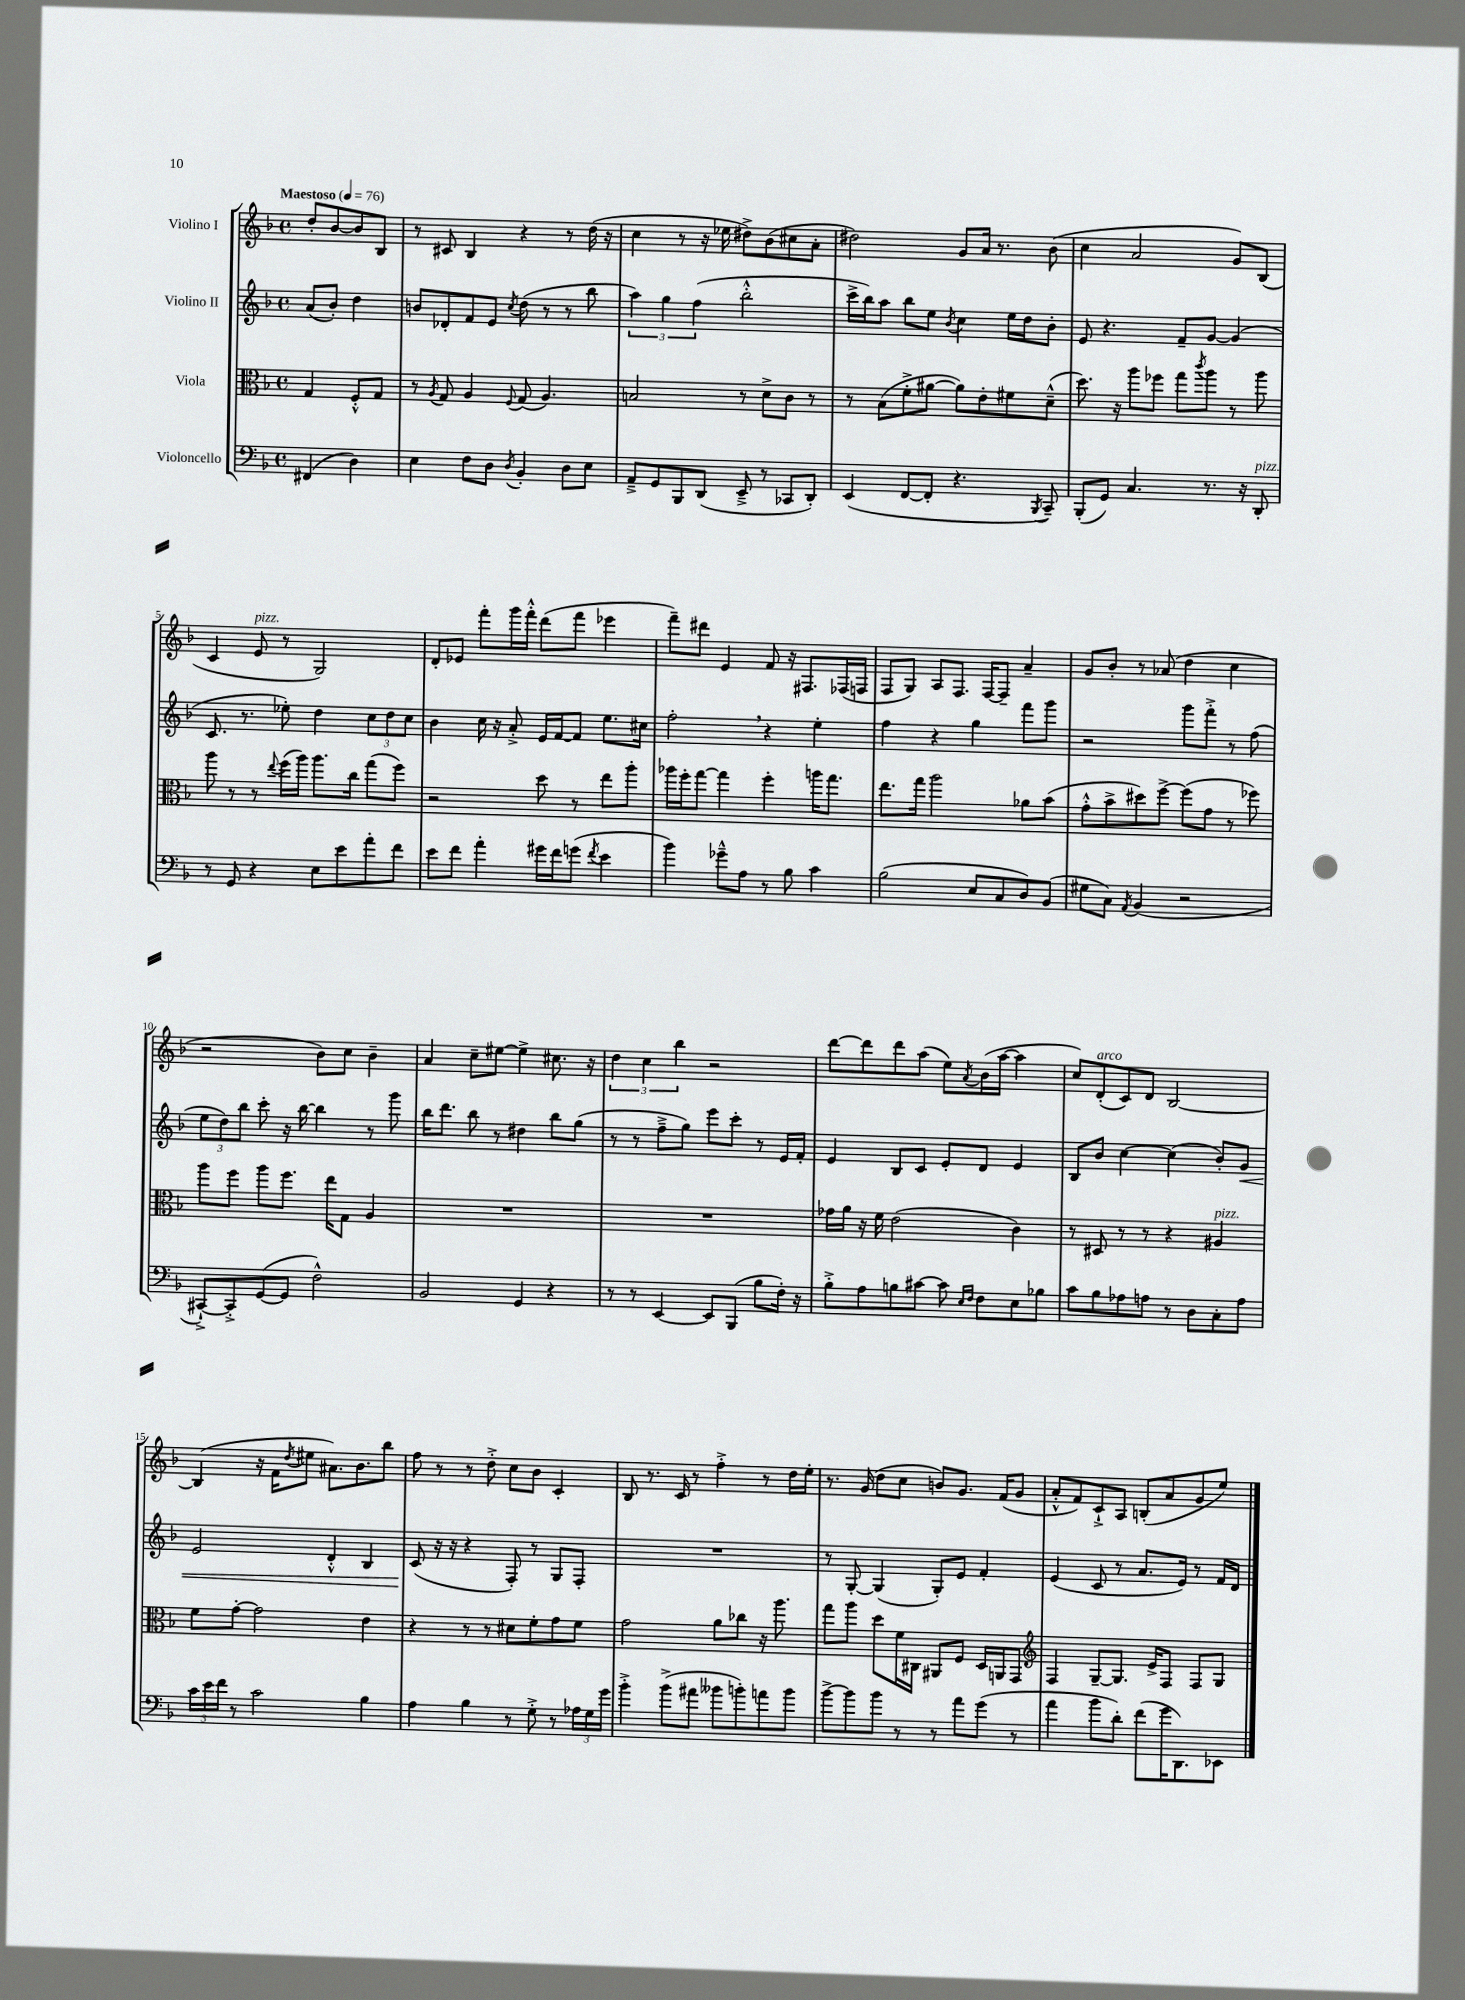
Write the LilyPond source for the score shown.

<<
\new StaffGroup <<
\new Staff = "s0" \with { instrumentName = "Violino I" } {
    \clef treble \key f \major \defaultTimeSignature \time 4/4 \partial 2 \tempo "Maestoso" 4 = 76
    d''8-. bes'8~ bes'8 bes8 |
    r8 cis'8 bes4 r4 r8 d''16( r16 |
    c''4 r8 r16 ees''16 dis''8->) bes'8( cis''8 a'8-. |
    dis''2) g'8 a'16 r8. bes'8( |
    c''4 a'2 g'8) bes8( |
    c'4 e'8^\markup { \italic "pizz." } r8 g2) |
    d'8-. ees'8 f'''8-. g'''16 f'''16-.-^ d'''8( f'''8 ees'''4 |
    f'''8--) dis'''8 e'4 f'8 r16 fis8. fes16( f16 |
    f8 g8) a8 f8. f16~ f8-- a'4-- |
    g'8 bes'8-. r8 aes'8( d''4 c''4 |
    r2 bes'8) c''8 bes'4-- |
    a'4 c''8-- eis''8~ eis''4-> cis''8. r16 |
    \tuplet 3/2 { d''4 c''4 bes''4 } r2 |
    d'''8~ d'''8 d'''8 a''8( e''8) \acciaccatura { a'8 } bes'16( a''16~ a''4 |
    c''8) d'8-.^\markup { \italic "arco" }( c'8) d'8 bes2~ |
    bes4( r16 f'16 \acciaccatura { d''8 } eis''8 ais'8.) bes'8. bes''8 |
    f''8 r8 r8 d''8-.-> c''8 bes'8 c'4-. |
    bes8 r8. c'16 r8 f''4-.-> r8 d''16 e''16-. |
    r8. g'16( d''8 c''8 b'8) g'8. f'16( g'8 |
    a'8-.-^ f'8) c'8-!-> a8 b8-.( a'8 g'8 e''8) \bar "|." |
}
\new Staff = "s1" \with { instrumentName = "Violino II" } {
    \clef treble \key f \major \defaultTimeSignature \time 4/4 \partial 2
    a'8( bes'8-.) d''4 |
    b'8 des'8-. f'8 e'8 \acciaccatura { c''8 } d''8( r8 r8 bes''8 |
    \tuplet 3/2 { a''4) g''4 f''4( } bes''2-.-^ |
    c'''16-> bes''16) a''8 bes''8 e''8 \acciaccatura { bes'8 } c''4 e''16 d''16 bes'8-. |
    e'8 r4. f'8-- g'8~ g'4( |
    c'8. r8. ees''8-.) d''4 \tuplet 3/2 { c''8 d''8 c''8 } |
    bes'4 c''16 r16 a'8-.-> e'16 f'16~ f'8 e''8. cis''16 |
    f''2-. \breathe r4 e''4-. |
    f''4 r4 g''4 f'''8 g'''8 |
    r2 g'''8 f'''8-.-> r8 f''8( |
    \tuplet 3/2 { e''8 d''8) bes''8 } c'''8-. r16 bes''16~ bes''4 r8 g'''8 |
    bes''16 d'''8. bes''8 r8 dis''4 bes''8 g''8( |
    r8 r8 f''8---> g''8) e'''8 c'''8-. r8 e'16 f'16-. |
    e'4 bes8 c'8 e'8-. d'8 e'4 |
    bes8 bes'8 c''4~ c''4( bes'8-.) g'8\< |
    e'2 d'4-.-^ bes4 |
    c'8\!( r16 r16 r4 f8-.) r8 g8 f8-. |
    R1 |
    r8 g8~-. g4( g8-.) e'8 f'4-. |
    e'4( c'8 r8 a'8. e'16) r8 f'16 d'16 \bar "|." |
}
\new Staff = "s2" \with { instrumentName = "Viola" } {
    \clef alto \key f \major \defaultTimeSignature \time 4/4 \partial 2
    g4 f8-.-^ g8 |
    r8 \acciaccatura { a8 } g8 a4 \appoggiatura { f8 } g8( a4.) |
    b2 r8 d'8-> c'8 r8 |
    r8 bes8( f'8-.-> ais'8~ ais'8) e'8-. fis'8 d'8---^( |
    d''8.) r16 a''8 fes''8 g''8 \acciaccatura { c'''8 } a''8 r8 a''8 |
    a''8 r8 r8 \appoggiatura { e''8 } f''16( a''16) a''8. c''16 g''8( f''8) |
    r2 d''8 r8 e''8 a''8-. |
    aes''16 f''16-. g''8~ g''4 f''4-. a''16 g''8. |
    e''8. g''16 a''2 aes'8 bes'8( |
    g'8-.-^ bes'8-> dis''8) f''8~-> f''8( g'8 r8 fes''8) |
    a''8 f''8 a''8 f''8. e''16 g8 a4 |
    R1 |
    R1 |
    ges'16 a'16 r16 f'16 e'2( c'4) |
    r8 dis8 r8 r8 r4 ais4^\markup { \italic "pizz." } |
    f'8 g'8~-. g'2 e'4 |
    r4 r8 r8 dis'8 f'8-. g'8 f'8 |
    g'2 a'8 ces''8 r16 a''8. |
    g''8 a''8 d''8 f'16 cis16 ais,8 f8 d16 a,16 g,8 |
    \clef treble f4 g8~-- g8. e'16-> f8 f8 g8 \bar "|." |
}
\new Staff = "s3" \with { instrumentName = "Violoncello" } {
    \clef bass \key f \major \defaultTimeSignature \time 4/4 \partial 2
    fis,4( d4) |
    e4 f8 d8 \acciaccatura { d8 } bes,4-. d8 e8 |
    a,8---> g,8 bes,,8 d,8( e,8---> r8 ces,8 d,8-.) |
    e,4( f,8~ f,8-. r4. \acciaccatura { bes,,8 } c,8--) |
    bes,,8-.( g,8) c4. r8. r16 d,8-.^\markup { \italic "pizz." } |
    r8 g,8 r4 e8 e'8 a'8-. f'8 |
    e'8 f'8 a'4-. gis'16 f'16 g'8( \acciaccatura { f'8 } e'4 |
    bes'4) ges'8---^ a8 r8 bes8 c'4 |
    bes2( e8 c8 d8) bes,8( |
    gis8 c8) \acciaccatura { a,8 } bes,4( r2 |
    cis,8~-!->) cis,8-.-> g,8~( g,8 f2-^) |
    bes,2 g,4 r4 |
    r8 r8 e,4~ e,8 bes,,8( bes8 f16-.) r16 |
    bes8-.-> a8 b8 cis'8~ cis'8 \grace { e16 f16 } f8 e8 bes8 |
    c'8 bes8 aes8 a8 r8 d8 c8-. a8 |
    \tuplet 3/2 { c'16 e'16 f'16 } r8 c'2 bes4 |
    a4 bes4 r8 g8-.-> r8 \tuplet 3/2 { aes16 g16 g'16 } |
    bes'4-.-> bes'8->( ais'8 beses'8 b'8-.) a'8 b'8 |
    bes'8~-> bes'8 bes'8 r8 r8 a'8 g'8( r8 |
    a'4 bes'8 d'8-.) f'8( g'16 d,8.) ees,8 \bar "|." |
}
>>
>>
